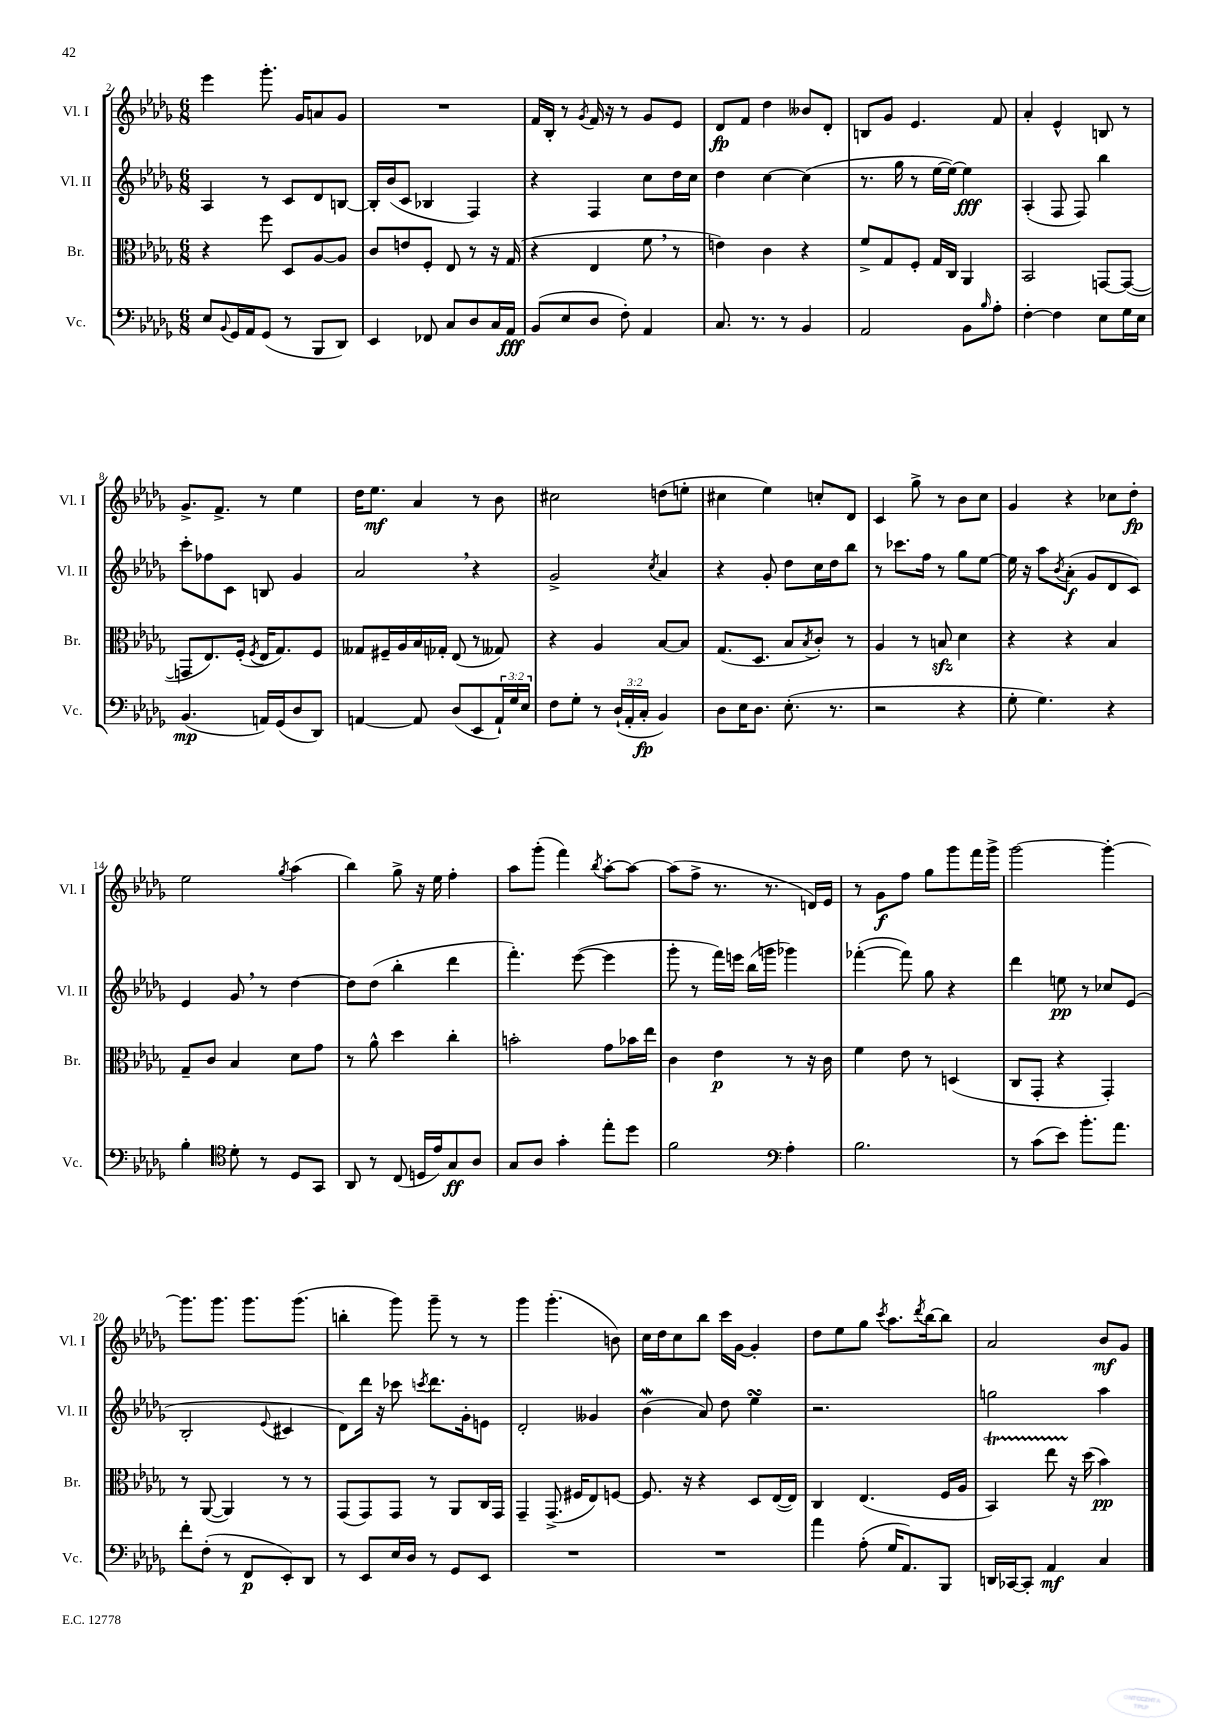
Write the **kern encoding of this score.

**kern	**kern	**kern	**kern
*staff4	*staff3	*staff2	*staff1
*clefF4	*clefC3	*clefG2	*clefG2
*k[b-e-a-d-g-]	*k[b-e-a-d-g-]	*k[b-e-a-d-g-]	*k[b-e-a-d-g-]
*M6/8	*M6/8	*M6/8	*M6/8
8E-	4r	4A-	4eee-
8qqBB-	.	.	.
16GG-	.	.	.
16AA-	.	.	.
(8GG-	8ff	8r	8.ggg-'
8r	8D-	8c	.
.	.	.	16g-
8BBB-	[8A-	8d-	8a
8DD-)	8A-]	[8B	8g-
=	=	=	=
4EE-	8c	16B']	2.r
.	.	(16b-	.
.	8e	8c	.
8FF-	8F'	4B-	.
8C	8E-	.	.
8D-	8r	4F)	.
16C	16r	.	.
16AA-	(16G-	.	.
=	=	=	=
(8BB-	4r	4r	16f
.	.	.	16B-'
8E-	.	.	8r
.	.	.	8qg-
8D-	4E-	4F	16f
.	.	.	16r
8F')	.	.	8r
4AA-	8f	8cc	8g-
.	8r	16dd-	8e-
.	.	16cc	.
=	=	=	=
8.C	4e)	4dd-	8d-
.	.	.	8f
8.r	.	.	.
.	4c	[4cc	4dd-
8r	.	.	.
4BB-	4r	(4cc]	8b--
.	.	.	8d-'
=	=	=	=
2AA-	8f^	8.r	8B
.	8G-	.	8g-
.	.	16gg-	.
.	8F'	8r	4.e-
.	16G-	[16ee-	.
.	16C	16ee-_)	.
8BB-	4AA-	4ee-]	.
16qqB-	.	.	.
8A-'	.	.	8f
=	=	=	=
[4F'	2BB-	(4A-'	4a-'
4F]	.	8F	4e-^^
.	.	8F)	.
8E-	[8GG	4bb-	8B
16G-	(8GG_	.	8r
16E-	.	.	.
=	=	=	=
(4.BB-	8GG]	8ccc'	8.g-^
.	8.E-)	8ff-	.
.	.	.	8.f^
.	.	8c	.
.	(16F'	.	.
.	8qF	.	.
16AA)	16E-	8B	8r
(16GG-	8.G-)	.	.
8D-	.	4g-	4ee-
8DD-)	8F	.	.
=	=	=	=
[4AA	8G--	2a-	16dd-
.	.	.	8.ee-
.	16F#~	.	.
.	16A-	.	.
8AA]	16B-	.	4a-
.	16G-'	.	.
(8D-	(8E-	.	.
8EE-	8r	4r	8r
24AA`)	8G--)	.	8b-
24G-	.	.	.
24E-	.	.	.
=	=	=	=
8F	4r	2g-^	2cc#
8G-'	.	.	.
8r	4A-	.	.
(24D-`	.	.	.
24AA-'	.	.	.
24C'	.	.	.
.	.	8qcc	.
4BB-)	[8B-	4a-	(8dd
.	8B-]	.	8ee'
=	=	=	=
8D-	(8.G-	4r	4cc#
16E-	.	.	.
8.D-	8.D-	.	.
.	.	8g-'	4ee-)
(8.E-'	8B-	8dd-	.
.	8qB-	.	.
.	8c')	16cc	8cc'
8.r	.	16dd-	.
.	8r	8bb-	8d-
=	=	=	=
2r	4A-	8r	4c
.	.	8.ccc-	.
.	8r	.	8gg-^
.	.	16ff	.
.	8B	8r	8r
4r	4d-	8gg-	8b-
.	.	[8ee-	8cc
=	=	=	=
8G-'	4r	16ee-]	4g-
.	.	16r	.
4.G-)	.	8aa-	.
.	.	8qb-	.
.	4r	(8a-'	4r
.	.	8g-	.
4r	4B-	8d-	8cc-
.	.	8c)	8dd-'
=	=	=	=
4B-'	8G-~	4e-	2ee-
.	8c	.	.
*clefC4	*	*	*
8d-'	4B-	8g-	.
8r	.	8r	.
.	.	.	8qgg-
8D-	8d-	[4dd-	(4aa-
8GG-	8g-	.	.
=	=	=	=
8AA-	8r	8dd-]	4bb-)
8r	8a-^^	(8dd-	.
(8C	4dd-	4bb-'	8gg-^
16D	.	.	16r
16e-)	.	.	16ee-
8G-	4cc'	4ddd-	4ff'
8A-	.	.	.
=	=	=	=
8G-	2b'	4.fff')	8aa-
8A-	.	.	(8ggg-'
4g-'	.	.	4fff)
.	.	([8eee-	.
.	.	.	8qbb-
8ee-'	8g-	4eee-]	[8aa-'
8dd-	16b-	.	8aa-_
.	16ee-	.	.
=	=	=	=
2f	4c	8ggg-'	(8aa-]
.	.	8r	8ff^
.	4e-	16fff)	8.r
.	.	16eee	.
.	.	(16bb-	.
.	.	16ggg	8.r
*clefF4	*	*	*
4A-'	8r	4ggg-)	.
.	16r	.	16d)
.	16c	.	16e-
=	=	=	=
2.B-	4f	([4fff-'	8r
.	.	.	8g-
.	8e-	8fff-])	8ff
.	8r	8gg-	8gg-
.	(4D	4r	8ggg-
.	.	.	16fff
.	.	.	16ggg-^
=	=	=	=
8r	8C	4ddd-	[2ggg-
(8c	8GG-'	.	.
8e-)	4r	8ee	.
8.b-'	.	8r	.
.	4GG-')	8cc-	4ggg-'_
8.a-	.	.	.
.	.	(8e-	.
=	=	=	=
8f'	8r	2B-'	8.ggg-]
(8F'	([8AA-	.	.
.	.	.	8.ggg-
8r	4AA-])	.	.
8FF	.	.	8.ggg-
.	.	8qqe-	.
8EE-')	8r	4c#	.
.	.	.	(8.ggg-
8DD-	8r	.	.
=	=	=	=
8r	(8GG-	8d-)	4bb'
8EE-	8GG-)	16ddd-	.
.	.	16r	.
16E-	8GG-	8ccc-	8ggg-)
16D-	.	.	.
.	.	8qccc	.
8r	8r	8.ddd-	8ggg-~
8GG-	8AA-	.	8r
.	.	16g-'	.
8EE-	16C	8e	8r
.	16GG-	.	.
=	=	=	=
2.r	4GG-~	2d-'	4ggg-
.	(8.GG-^	.	(4.ggg-'
.	16F#	.	.
.	8E-)	4g--	.
.	[8F	.	8b)
=	=	=	=
2.r	8.F]	(4b-	16cc
.	.	.	16dd-
.	.	.	8cc
.	16r	.	.
.	4r	8a-)	8bb-
.	.	8dd-	16ccc
.	.	.	[16g-
.	8D-	4ee-	4g-']
.	([16E-	.	.
.	16E-])	.	.
=	=	=	=
4a-	4C	2.r	8dd-
.	.	.	8ee-
(8A-'	(4.E-	.	8gg-
.	.	.	8qccc
16G-	.	.	8.aa-
8.AA-)	.	.	.
.	.	.	8qddd-
.	.	.	[16bb-
8BBB-	16F	.	8bb-]
.	16A-	.	.
=	=	=	=
16DD	4BB-)	2gg	2a-
[16CC-	.	.	.
8CC-']	.	.	.
4AA-	8ee-	.	.
.	16r	.	.
.	(16dd-	.	.
4C	4b-)	4aa-	8b-
.	.	.	8g-
==	==	==	==
*-	*-	*-	*-
